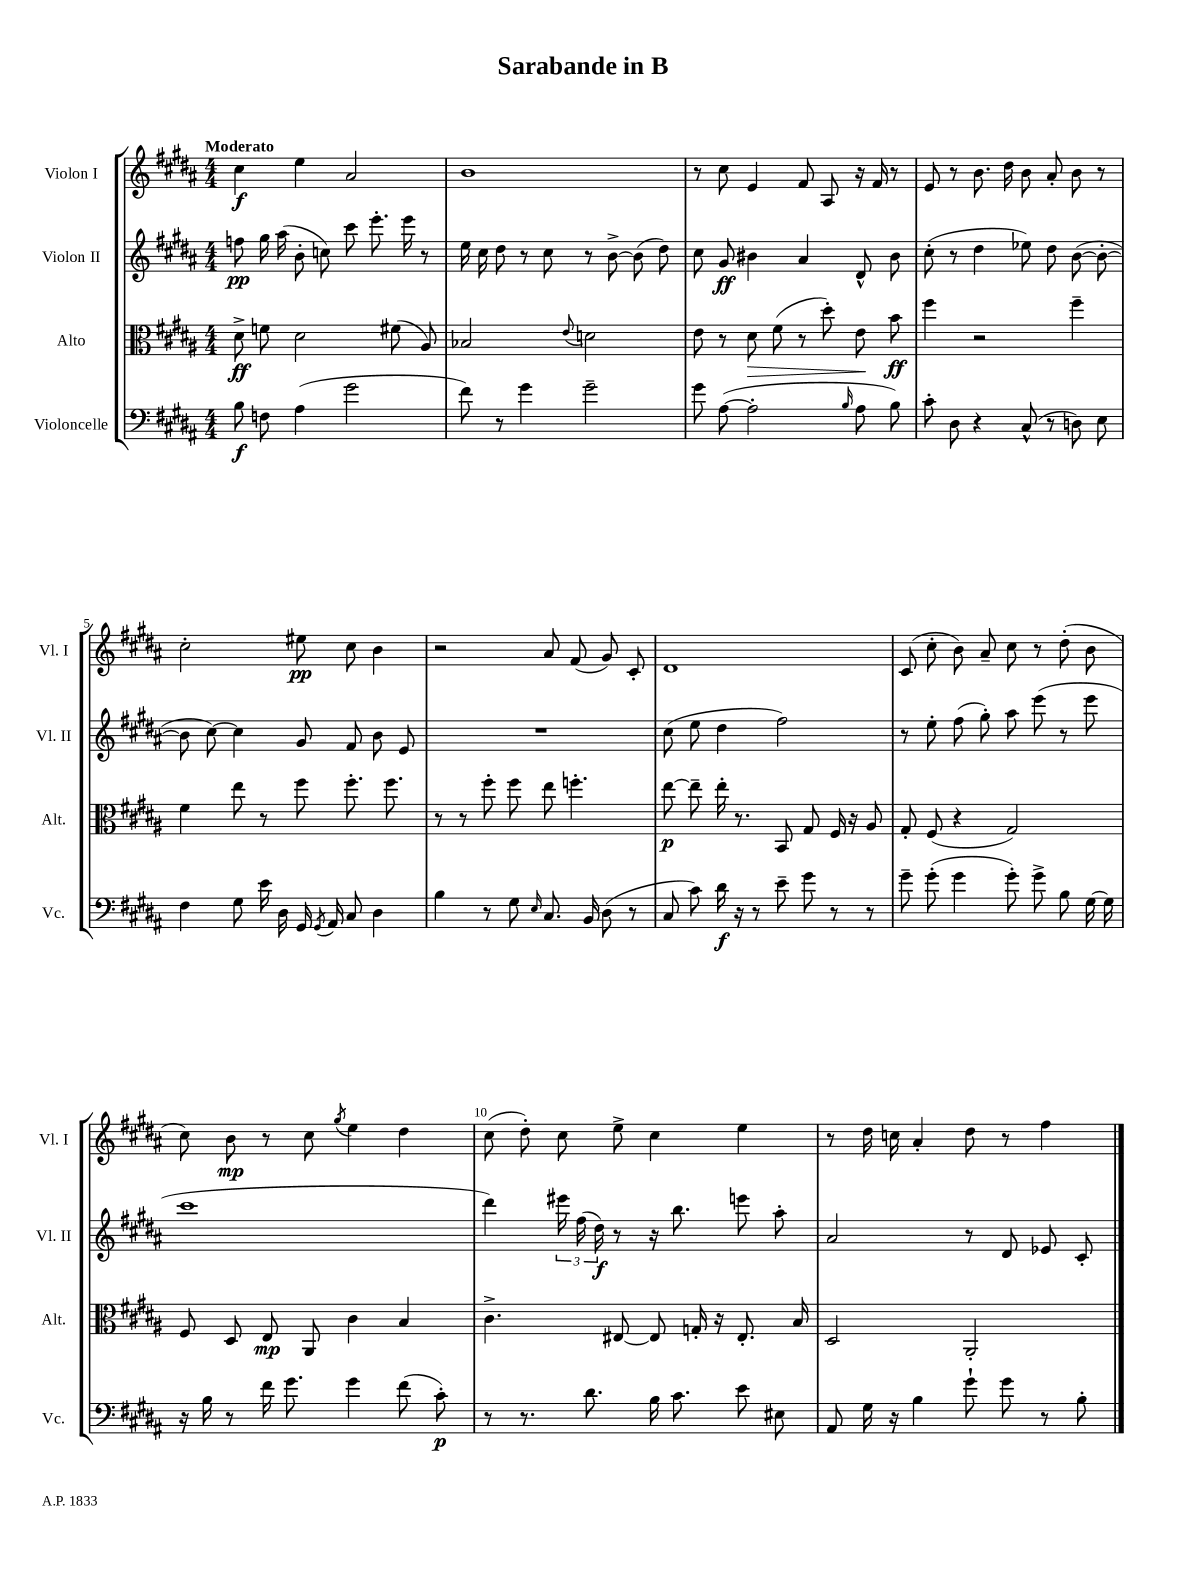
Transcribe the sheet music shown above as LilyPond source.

\header { title = "Sarabande in B" }
<<
\new StaffGroup <<
\new Staff = "s0" \with { instrumentName = "Violon I" shortInstrumentName = "Vl. I" } {
    \clef treble \key b \major \numericTimeSignature \time 4/4 \tempo "Moderato"
    \autoBeamOff cis''4\f e''4 ais'2 |
    b'1 |
    r8 cis''8 e'4 fis'8 ais8 r16 fis'16 r8 |
    e'8 r8 b'8. dis''16 b'8 ais'8-. b'8 r8 |
    cis''2-. eis''8\pp cis''8 b'4 |
    r2 ais'8 fis'8( gis'8) cis'8-. |
    dis'1 |
    cis'8( cis''8-. b'8) ais'8-- cis''8 r8 dis''8-.( b'8 |
    cis''8) b'8\mp r8 cis''8 \acciaccatura { gis''8 } e''4 dis''4 |
    cis''8( dis''8-.) cis''8 e''8-> cis''4 e''4 |
    r8 dis''16 c''16 ais'4-. dis''8 r8 fis''4 \bar "|." |
}
\new Staff = "s1" \with { instrumentName = "Violon II" shortInstrumentName = "Vl. II" } {
    \clef treble \key b \major \numericTimeSignature \time 4/4
    \autoBeamOff f''8\pp gis''16 ais''16( b'8-. c''8) cis'''8 e'''8.-. e'''16 r8 |
    e''16 cis''16 dis''8 r8 cis''8 r8 b'8~-> b'8( dis''8) |
    cis''8 gis'8\ff bis'4 ais'4 dis'8-^ bis'8 |
    cis''8-.( r8 dis''4 ees''8) dis''8 b'8~( b'8~-. |
    b'8 cis''8~) cis''4 gis'8 fis'8 b'8 e'8 |
    R1 |
    cis''8( e''8 dis''4 fis''2) |
    r8 e''8-. fis''8( gis''8-.) ais''8 e'''8( r8 e'''8 |
    cis'''1 |
    dis'''4) \tuplet 3/2 { eis'''16 fis''16( dis''16\f) } r8 r16 b''8. e'''8 ais''8-. |
    ais'2 r8 dis'8 ees'8 cis'8-. \bar "|." |
}
\new Staff = "s2" \with { instrumentName = "Alto" shortInstrumentName = "Alt." } {
    \clef alto \key b \major \numericTimeSignature \time 4/4
    \autoBeamOff dis'8->\ff f'8 dis'2 fis'8( ais8) |
    bes2 \appoggiatura { e'8 } d'2 |
    e'8 r8 dis'8\> fis'8( r8 dis''8-.) e'8\! b'8\ff |
    fis''4 r2 fis''4-- |
    fis'4 e''8 r8 fis''8 fis''8.-. fis''8. |
    r8 r8 fis''8-. fis''8 e''8 f''4.-. |
    e''8~\p e''8-- e''16-. r8. b,8 gis8 fis16 r16 ais8 |
    gis8-. fis8( r4 gis2) |
    fis8 dis8 e8\mp ais,8 cis'4 b4 |
    cis'4.-> eis8~ eis8 g16-. r16 eis8.-. b16 |
    dis2 ais,2-. \bar "|." |
}
\new Staff = "s3" \with { instrumentName = "Violoncelle" shortInstrumentName = "Vc." } {
    \clef bass \key b \major \numericTimeSignature \time 4/4
    \autoBeamOff b8\f f8 ais4( gis'2 |
    fis'8) r8 gis'4 gis'2-- |
    gis'8 ais8~( ais2-. \grace { b16 } ais8 b8) |
    cis'8-. dis8 r4 cis8-^( r8 d8) e8 |
    fis4 gis8 e'16 dis16 gis,16 \acciaccatura { gis,8 } ais,16 cis8 dis4 |
    b4 r8 gis8 \grace { e16 } cis8. b,16 dis8( r8 |
    cis8 cis'8) dis'16\f r16 r8 e'8-- gis'8 r8 r8 |
    gis'8-- gis'8-.( gis'4 gis'8-.) gis'8-> b8 gis16~ gis16 |
    r16 b16 r8 fis'16 gis'8. gis'4 fis'8( cis'8-.\p) |
    r8 r8. dis'8. b16 cis'8. e'8 eis8 |
    ais,8 gis16 r16 b4 gis'8-! gis'8 r8 b8-. \bar "|." |
}
>>
>>
\layout { \context { \Score \override BarNumber.break-visibility = ##(#f #t #t) barNumberVisibility = #(every-nth-bar-number-visible 5) } }
